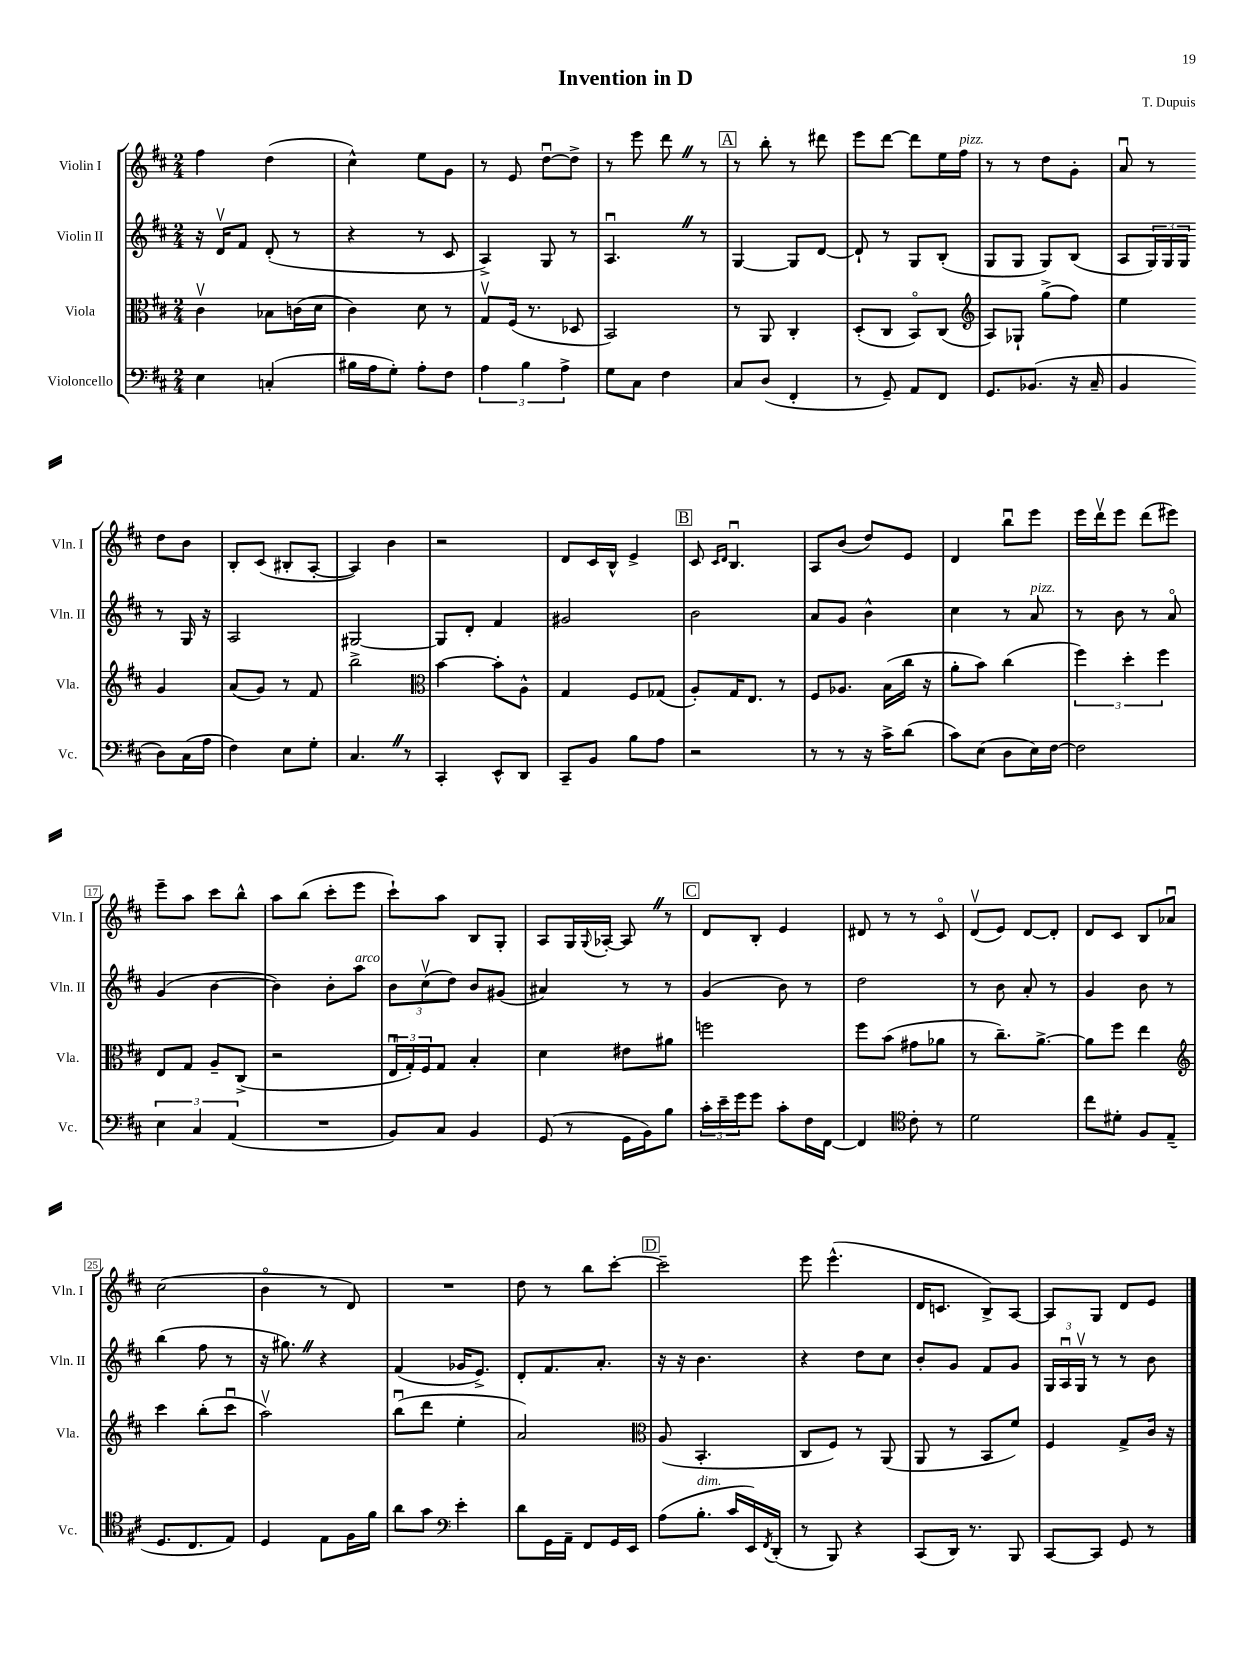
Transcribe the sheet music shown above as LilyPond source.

\header { title = "Invention in D" composer = "T. Dupuis" }
<<
\new StaffGroup <<
\new Staff = "s0" \with { instrumentName = "Violin I" shortInstrumentName = "Vln. I" } {
    \clef treble \key d \major \numericTimeSignature \time 2/4
    fis''4 d''4( |
    cis''4-^) e''8 g'8 |
    r8 e'8 d''8~\downbow d''8-> |
    r8 e'''8 d'''8 \once \override BreathingSign.text = \markup { \musicglyph "scripts.caesura.straight" } \breathe r8 |
    \mark \markup { \box "A" } r8 b''8-. r8 dis'''8 |
    e'''8 d'''8~ d'''8 e''16 fis''16^\markup { \italic "pizz." } |
    r8 r8 d''8 g'8-. |
    a'8\downbow r8 d''8 b'8 |
    b8-. cis'8( bis8-. a8~-. |
    a4) b'4 |
    r2 |
    d'8 cis'16 b16-^ e'4-> |
    \mark \markup { \box "B" } cis'8 \grace { cis'16 d'16 } b4.\downbow |
    a8 b'8( d''8) e'8 |
    d'4 b''8\downbow e'''8 |
    e'''16 d'''16\upbow e'''8 d'''8( eis'''8) |
    e'''8-- a''8 cis'''8 b''8-^ |
    a''8 b''8( cis'''8-. e'''8 |
    cis'''8-!) a''8 b8 g8-. |
    a8 g16 \appoggiatura { g8 } aes16~-. aes8 \once \override BreathingSign.text = \markup { \musicglyph "scripts.caesura.straight" } \breathe r8 |
    \mark \markup { \box "C" } d'8 b8-. e'4 |
    dis'8 r8 r8 cis'8\flageolet |
    d'8\upbow( e'8) d'8~ d'8-. |
    d'8 cis'8 b8 aes'8\downbow |
    cis''2( |
    b'4\flageolet r8 d'8) |
    R2 |
    d''8 r8 b''8 cis'''8~-. |
    \mark \markup { \box "D" } cis'''2-- |
    e'''8 e'''4.-^( |
    d'16 c'8. b8->) a8~ |
    a8 g8 d'8 e'8 \bar "|." |
}
\new Staff = "s1" \with { instrumentName = "Violin II" shortInstrumentName = "Vln. II" } {
    \clef treble \key d \major \numericTimeSignature \time 2/4
    r16 d'16\upbow fis'8 d'8-.( r8 |
    r4 r8 cis'8 |
    a4->) g8 r8 |
    a4.\downbow \once \override BreathingSign.text = \markup { \musicglyph "scripts.caesura.straight" } \breathe r8 |
    \mark \markup { \box "A" } g4~ g8 d'8~ |
    d'8-! r8 g8 b8-.( |
    g8 g8 g8) b8( |
    a8 \tuplet 3/2 { g16) g16 g16 } r8 g16 r16 |
    a2 |
    gis2~ |
    gis8 d'8-. fis'4 |
    gis'2 |
    \mark \markup { \box "B" } b'2 |
    a'8 g'8 b'4-^ |
    cis''4 r8 a'8^\markup { \italic "pizz." } |
    r8 b'8 r8 a'8\flageolet |
    g'4( b'4~ |
    b'4) b'8-. a''8^\markup { \italic "arco" } |
    \tuplet 3/2 { b'8 cis''8\upbow( d''8) } b'8 gis'8( |
    ais'4) r8 r8 |
    \mark \markup { \box "C" } g'4( b'8) r8 |
    d''2 |
    r8 b'8 a'8-. r8 |
    g'4 b'8 r8 |
    b''4( fis''8 r8 |
    r16 gis''8.) \once \override BreathingSign.text = \markup { \musicglyph "scripts.caesura.straight" } \breathe r4 |
    fis'4( ges'16 e'8.->) |
    d'8-. fis'8. a'8.-. |
    \mark \markup { \box "D" } r16 r16 b'4. |
    r4 d''8 cis''8 |
    b'8-. g'8 fis'8 g'8 |
    \tuplet 3/2 { g16 a16\downbow g16\upbow } r8 r8 b'8 \bar "|." |
}
\new Staff = "s2" \with { instrumentName = "Viola" shortInstrumentName = "Vla." } {
    \clef alto \key d \major \numericTimeSignature \time 2/4
    cis'4\upbow bes8 c'16( d'16 |
    cis'4) d'8 r8 |
    g8\upbow fis16( r8. des8 |
    b,2) |
    \mark \markup { \box "A" } r8 a,8 cis4-. |
    d8-.( cis8 b,8\flageolet) cis8( |
    \clef treble a8) ges8-! g''8->( fis''8) |
    e''4 g'4 |
    a'8( g'8) r8 fis'8 |
    b''2-> |
    \clef alto b'4~ b'8-. a8-^ |
    g4 fis8 ges8( |
    \mark \markup { \box "B" } a8-.) g16 e8. r8 |
    fis8 aes8. b16( cis''16 r16 |
    a'8-. b'8) cis''4( |
    \tuplet 3/2 { fis''4) d''4-. fis''4 } |
    e8 g8 a8-- cis8->( |
    r2 |
    \tuplet 3/2 { e16\downbow g16-.) fis16 } g8 b4-. |
    d'4 eis'8 ais'8 |
    \mark \markup { \box "C" } f''2 |
    fis''8 b'8( gis'8 aes'8 |
    r8 cis''8.--) a'8.~-> |
    a'8 fis''8 e''4 |
    \clef treble cis'''4 b''8-.( cis'''8\downbow |
    a''2\upbow) |
    b''8\downbow( d'''8 e''4-. |
    a'2) |
    \mark \markup { \box "D" } \clef alto a8( b,4.-. |
    cis8 fis8) r8 a,8( |
    a,8 r8 b,8 fis'8) |
    fis4 g8-> cis'16 r16 \bar "|." |
}
\new Staff = "s3" \with { instrumentName = "Violoncello" shortInstrumentName = "Vc." } {
    \clef bass \key d \major \numericTimeSignature \time 2/4
    e4 c4-.( |
    bis16 a16 g8-.) a8-. fis8 |
    \tuplet 3/2 { a4 b4 a4-> } |
    g8 cis8 fis4 |
    \mark \markup { \box "A" } cis8 d8( fis,4-. |
    r8 g,8--) a,8 fis,8 |
    g,8. bes,8.( r16 cis16-- |
    b,4 d8) cis16( a16 |
    fis4) e8 g8-. |
    cis4. \once \override BreathingSign.text = \markup { \musicglyph "scripts.caesura.straight" } \breathe r8 |
    cis,4-. e,8-^ d,8 |
    cis,8-- b,8 b8 a8 |
    \mark \markup { \box "B" } r2 |
    r8 r8 r16 cis'16-> d'8( |
    cis'8) e8( d8 e16) fis16~ |
    fis2 |
    \tuplet 3/2 { e4 cis4 a,4( } |
    R2 |
    b,8) cis8 b,4 |
    g,8( r8 g,16 b,16) b8 |
    \mark \markup { \box "C" } \tuplet 3/2 { cis'16-. e'16-- g'16 } g'8 cis'8-. fis16 fis,16~ |
    fis,4 \clef tenor cis'8-. r8 |
    d'2 |
    cis''8 dis'8-. fis8 e8--( |
    d8. cis8. e8) |
    d4 e8 fis16 fis'16 |
    a'8 g'8 \clef bass e'4-. |
    d'8 g,16 a,16-- fis,8 g,16 e,16 |
    \mark \markup { \box "D" } a8( b8.-.^\markup { \italic "dim." } cis'16 e,16) \acciaccatura { fis,8 } d,16-.( |
    r8 b,,8) r4 |
    cis,8( d,16) r8. b,,8 |
    cis,8~ cis,8 g,8 r8 \bar "|." |
}
>>
>>
\layout { \context { \Score \override BarNumber.stencil = #(make-stencil-boxer 0.1 0.3 ly:text-interface::print) } }
